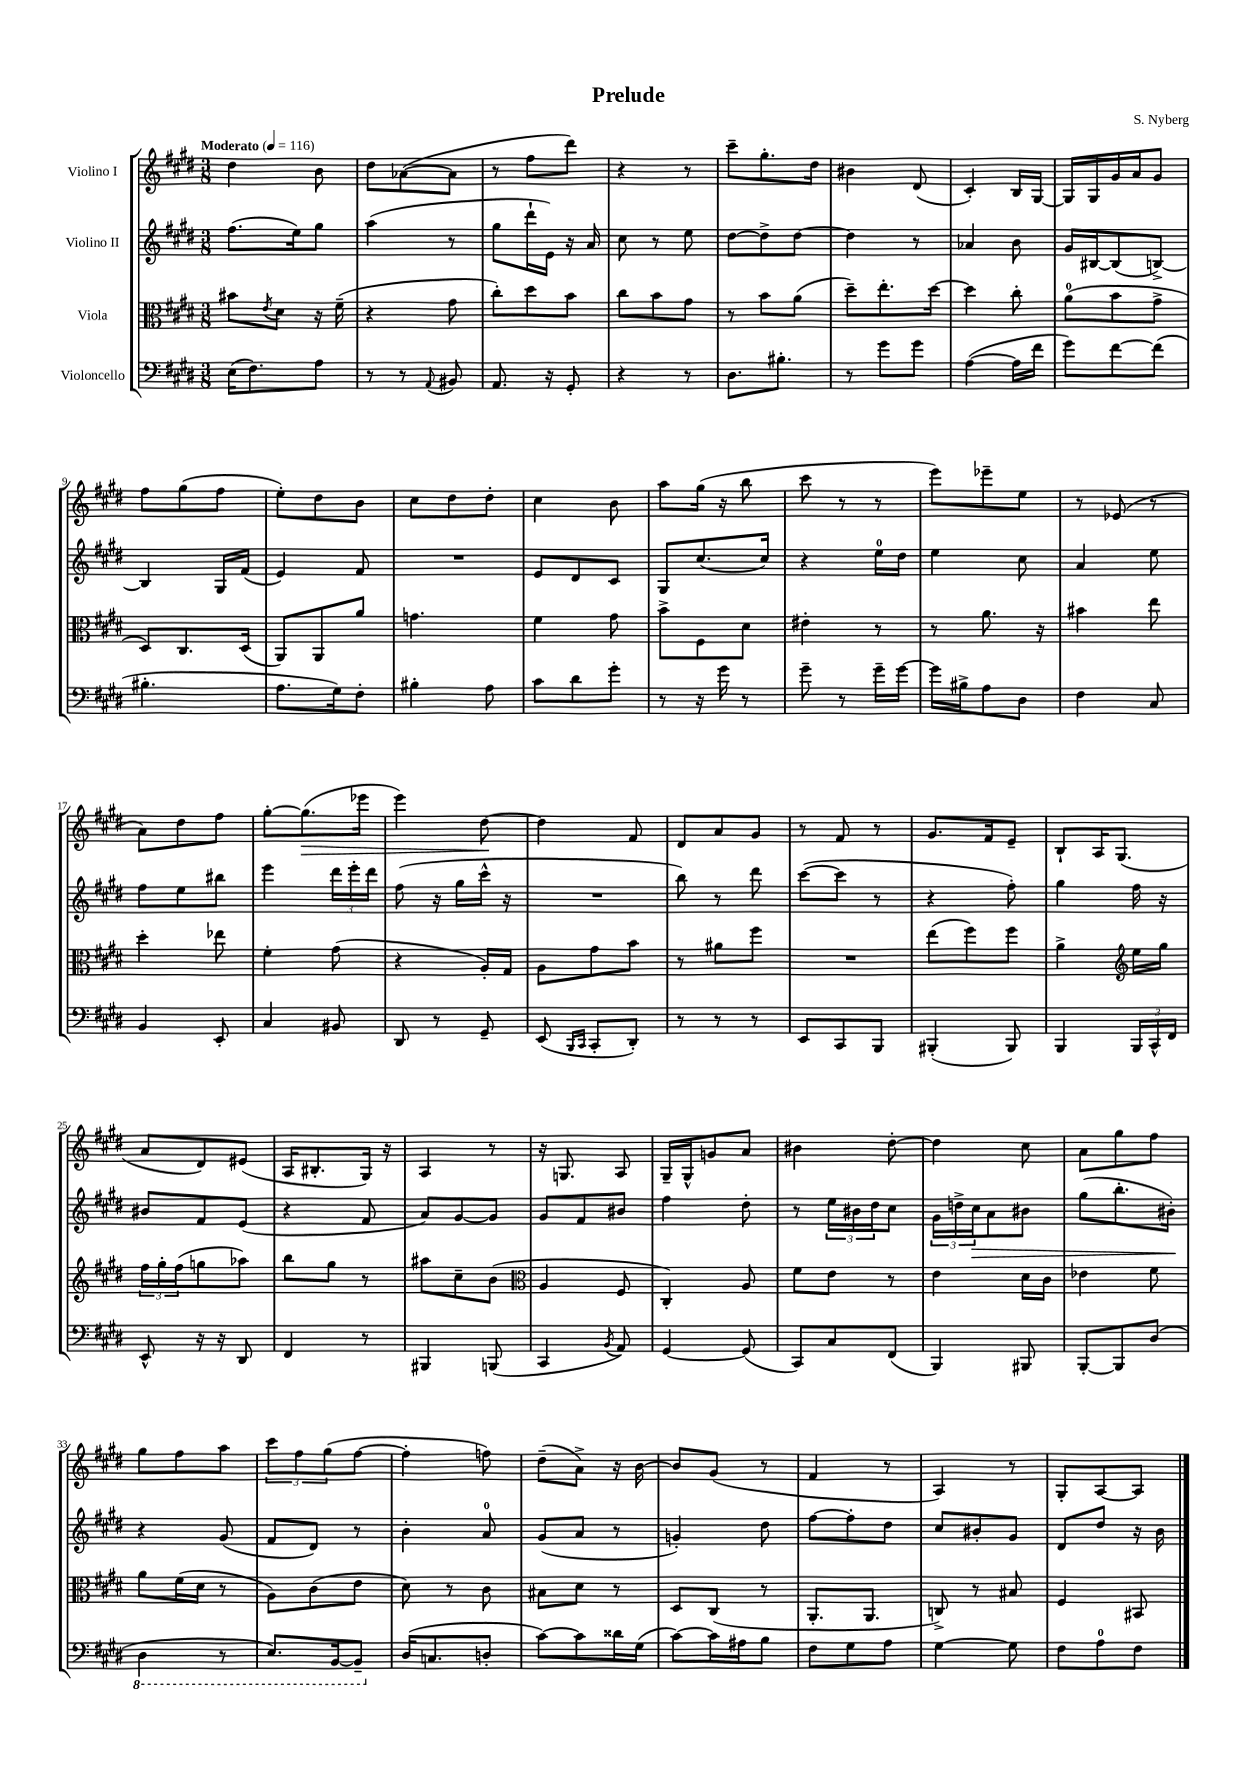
\header { title = "Prelude" composer = "S. Nyberg" }
<<
\new StaffGroup <<
\new Staff = "s0" \with { instrumentName = "Violino I" } {
    \clef treble \key e \major \numericTimeSignature \time 3/8 \tempo "Moderato" 4 = 116
    dis''4 b'8 |
    dis''8 aes'8~( aes'8 |
    r8 fis''8 dis'''8) |
    r4 r8 |
    cis'''8-- gis''8.-. dis''16 |
    bis'4 dis'8( |
    cis'4-.) b16 gis16~ |
    gis16 gis16 gis'16 a'16 gis'8 |
    fis''8 gis''8( fis''8 |
    e''8-.) dis''8 b'8 |
    cis''8 dis''8 dis''8-. |
    cis''4 b'8 |
    a''8 gis''16( r16 b''8 |
    cis'''8 r8 r8 |
    e'''8) ees'''8-- e''8 |
    r8 ees'8( r8 |
    a'8) dis''8 fis''8 |
    gis''8~-. gis''8.\>( ees'''16 |
    e'''4) dis''8~\! |
    dis''4 fis'8 |
    dis'8 a'8 gis'8 |
    r8 fis'8 r8 |
    gis'8. fis'16 e'8-- |
    b8-! a16 gis8.( |
    a'8 dis'8) eis'8( |
    a16 bis8.-. gis16) r16 |
    a4 r8 |
    r16 g8. a8 |
    gis16-- gis16-^ g'8 a'8 |
    bis'4 dis''8~-. |
    dis''4 cis''8 |
    a'8 gis''8 fis''8 |
    gis''8 fis''8 a''8 |
    \tuplet 3/2 { cis'''8 fis''8 gis''8( } fis''8~ |
    fis''4-. f''8) |
    dis''8--( a'8->) r16 b'16~ |
    b'8 gis'8( r8 |
    fis'4 r8 |
    a4) r8 |
    gis8-. a8~ a8 \bar "|." |
}
\new Staff = "s1" \with { instrumentName = "Violino II" } {
    \clef treble \key e \major \numericTimeSignature \time 3/8
    fis''8.( e''16) gis''8 |
    a''4( r8 |
    gis''8 dis'''16-! e'16) r16 a'16 |
    cis''8 r8 e''8 |
    dis''8~ dis''8-> dis''8~ |
    dis''4 r8 |
    aes'4 b'8 |
    gis'16 bis16~ bis8( b8~->) |
    b4 gis16 fis'16( |
    e'4) fis'8 |
    R4. |
    e'8 dis'8 cis'8 |
    gis8 cis''8.( cis''16) |
    r4 e''16-0 dis''16 |
    e''4 cis''8 |
    a'4 e''8 |
    fis''8 e''8 bis''8 |
    e'''4 \tuplet 3/2 { dis'''16 e'''16-. dis'''16 } |
    fis''8( r16 gis''16 cis'''16-^ r16 |
    R4. |
    b''8) r8 dis'''8 |
    cis'''8~( cis'''8 r8 |
    r4 fis''8-.) |
    gis''4 fis''16 r16 |
    bis'8 fis'8 e'8( |
    r4 fis'8 |
    a'8) gis'8~ gis'8 |
    gis'8 fis'8 bis'8 |
    fis''4 dis''8-. |
    r8 \tuplet 3/2 { e''16 bis'16 dis''16 } cis''8 |
    \tuplet 3/2 { gis'16 d''16-> cis''16\> } a'8 bis'8 |
    gis''8( b''8.-. bis'16-.\!) |
    r4 gis'8( |
    fis'8 dis'8) r8 |
    b'4-. a'8-0 |
    gis'8( a'8 r8 |
    g'4-.) dis''8 |
    fis''8~ fis''8-. dis''8 |
    cis''8 bis'8-. gis'8 |
    dis'8 dis''8 r16 b'16 \bar "|." |
}
\new Staff = "s2" \with { instrumentName = "Viola" } {
    \clef alto \key e \major \numericTimeSignature \time 3/8
    bis'8 \acciaccatura { e'8 } dis'8 r16 fis'16--( |
    r4 gis'8 |
    cis''8-.) dis''8 b'8 |
    cis''8 b'8 gis'8 |
    r8 b'8 a'8( |
    dis''8--) e''8.-. dis''16~ |
    dis''4 cis''8-. |
    a'8-0( b'8 gis'8-> |
    dis8) cis8. dis16( |
    a,8) a,8 a'8 |
    g'4. |
    fis'4 gis'8 |
    b'8-> fis8 dis'8 |
    eis'4-. r8 |
    r8 a'8. r16 |
    bis'4 e''8 |
    dis''4-. ees''8 |
    fis'4-. gis'8( |
    r4 a16-.) gis16 |
    a8 gis'8 b'8 |
    r8 ais'8 fis''8 |
    R4. |
    e''8( fis''8) fis''8 |
    a'4-> \clef treble e''16 gis''16 |
    \tuplet 3/2 { fis''16 gis''16-. fis''16( } g''8 aes''8) |
    b''8 gis''8 r8 |
    ais''8 cis''8-- b'8( |
    \clef alto a4 fis8 |
    cis4-.) a8 |
    fis'8 e'8 r8 |
    e'4 dis'16 cis'16 |
    ees'4 fis'8 |
    a'8 fis'16( dis'16 r8 |
    a8) cis'8( e'8 |
    dis'8) r8 cis'8 |
    bis8 dis'8 r8 |
    dis8 cis8( r8 |
    a,8.-. a,8. |
    c8->) r8 bis8 |
    fis4 bis,8 \bar "|." |
}
\new Staff = "s3" \with { instrumentName = "Violoncello" } {
    \clef bass \key e \major \numericTimeSignature \time 3/8
    e16( fis8.) a8 |
    r8 r8 \appoggiatura { a,8 } bis,8 |
    a,8. r16 gis,8-. |
    r4 r8 |
    dis8. bis8.-. |
    r8 gis'8 gis'8 |
    a4~( a16 fis'16 |
    gis'8) fis'8~ fis'8( |
    bis4.-. |
    a8. gis16) fis8-. |
    bis4-. a8 |
    cis'8 dis'8 gis'8-. |
    r8 r16 gis'16 r8 |
    gis'8-- r8 gis'16-- gis'16~ |
    gis'16 bis16-> a8 dis8 |
    fis4 cis8 |
    b,4 e,8-. |
    cis4 bis,8 |
    dis,8 r8 gis,8-- |
    e,8( \grace { b,,16 cis,16 } cis,8-. dis,8-.) |
    r8 r8 r8 |
    e,8 cis,8 b,,8 |
    bis,,4-.( bis,,8) |
    b,,4 \tuplet 3/2 { b,,16 cis,16-^ fis,16 } |
    e,8-^ r16 r16 dis,8 |
    fis,4 r8 |
    bis,,4 b,,8( |
    cis,4 \acciaccatura { b,8 } a,8) |
    gis,4~ gis,8( |
    cis,8) cis8 fis,8( |
    b,,4) bis,,8 |
    b,,8~-. b,,8 dis8( |
    \ottava #-1 dis,4 r8 |
    e,8.) b,,16~ b,,8-- \ottava #0 |
    dis16( c8. d8-. |
    cis'8~) cis'8 disis'16 gis16( |
    cis'8~) cis'16 ais16 b8 |
    fis8 gis8 a8 |
    gis4~ gis8 |
    fis8 a8-0 fis8 \bar "|." |
}
>>
>>
